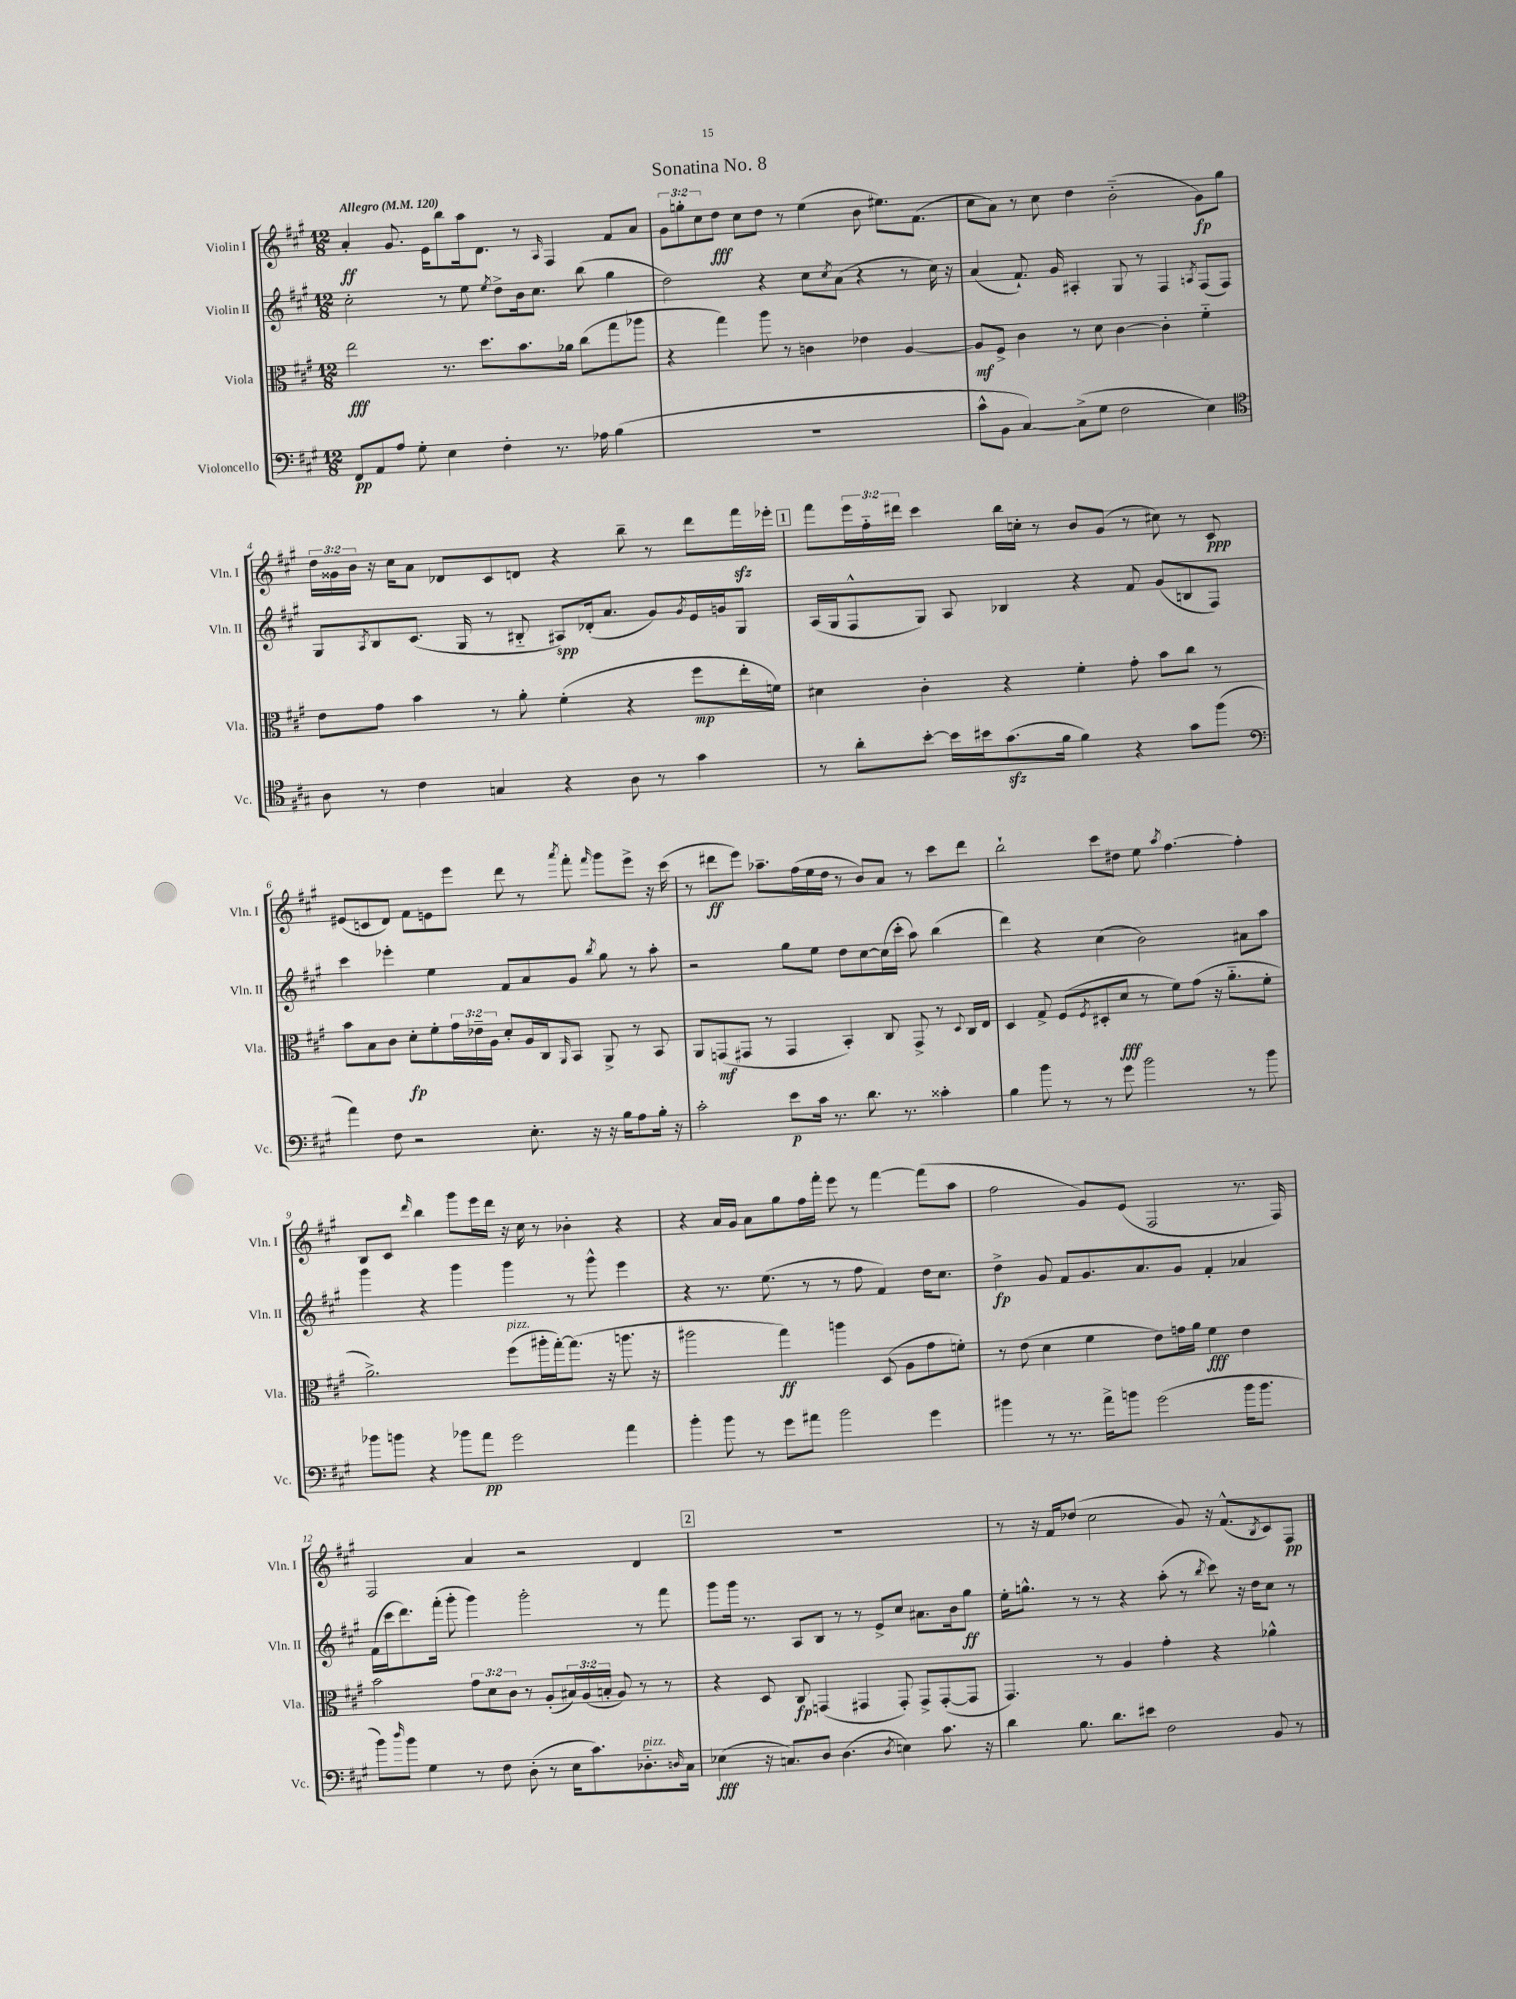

**kern	**dynam	**kern	**dynam	**kern	**dynam	**kern	**dynam
*part4	*part4	*part3	*part3	*part2	*part2	*part1	*part1
*staff4	*staff4	*staff3	*staff3	*staff2	*staff2	*staff1	*staff1
*I"Violoncello	*	*I"Viola	*	*I"Violin II	*	*I"Violin I	*
*I'Vc.	*	*I'Vla.	*	*I'Vln. II	*	*I'Vln. I	*
*clefF4	*	*clefC3	*	*clefG2	*	*clefG2	*
*k[f#c#g#]	*	*k[f#c#g#]	*	*k[f#c#g#]	*	*k[f#c#g#]	*
*M12/8	*	*M12/8	*	*M12/8	*	*M12/8	*
*MM120	*	*MM120	*	*MM120	*	*MM120	*
=1	=1	=1	=1	=1	=1	=1	=1
!	!	!	!	!	!	!LO:TX:a:B:t=Allegro	!
8FF#/L	pp	2ee\	fff	2cc#'\	.	4a'/	ff
8AA/	.	.	.	.	.	.	.
8A/J	.	.	.	.	.	8.g#/	.
8G#'\	.	.	.	.	.	.	.
.	.	.	.	.	.	16e\KL	.
4E\	.	8.r	.	8r	.	8bb\	.
.	.	.	.	8ee\	.	16aa\k	.
.	.	8.dd\L	.	.	.	8.d\J	.
.	.	.	.	8qee/	.	.	.
4F#'\	.	.	.	8dd^\L	.	.	.
.	.	8.b\	.	16b\k	.	8r	.
.	.	.	.	8.cc#\J	.	.	.
.	.	.	.	.	.	16qqA/	.
8.r	.	.	.	.	.	4F#/	.
.	.	16a-X\Jk	.	.	.	.	.
.	.	(8cc#\L	.	(8bb\	.	.	.
16A-X\	.	.	.	.	.	.	.
(4B\	.	8gg#\	.	4gg#\	.	8f#/L	.
.	.	8aa-X\J	.	.	.	8a/J	.
=2	=2	=2	=2	=2	=2	=2	=2
1.r	.	4r	.	2dd\)	.	12g#\L	.
.	.	.	.	.	.	12ggn'\	.
.	.	.	.	.	.	12cc#\	.
.	.	4gg#\)	.	.	.	8dd\J	fff
.	.	.	.	.	.	8cc#\L	.
.	.	8aa\	.	4r	.	8dd\J	.
.	.	8r	.	.	.	8r	.
.	.	4cn\	.	8cc#\L	.	(4ee\	.
.	.	.	.	8qcc#/	.	.	.
.	.	.	.	(8a\J	.	.	.
.	.	4e-X\	.	4r	.	8b\	.
.	.	.	.	.	.	8.ee#X\L)	.
.	.	[4A/	.	8r	.	.	.
.	.	.	.	.	.	(8.f#\J	.
.	.	.	.	16cc#\)	.	.	.
.	.	.	.	16r	.	.	.
=3	=3	=3	=3	=3	=3	=3	=3
8c#^^\L	.	8A/L]	mf	(4a/	.	8cc#\L	.
8BB\J	.	8F#^/J	.	.	.	8a\J)	.
[4C#/)	.	4c#\	.	8.f#`/)	.	8r	.
.	.	.	.	.	.	8cc#\	.
.	.	.	.	16g#/	.	.	.
(8C#^\L]	.	8r	.	4A#X'/	.	4dd\	.
8G#\J	.	8d\	.	.	.	.	.
2F#\	.	[4c#\	.	8G#/	.	(2b\	.
.	.	.	.	8r	.	.	.
.	.	4c#'\]	.	4F#/	.	.	.
.	.	.	.	8qAn/	.	.	.
4E\)	.	4f#\	.	(8F#/L	.	8g#\L)	fp
.	.	.	.	8F#/J)	.	8gg#\J	.
!!LO:LB:g=z
=4	=4	=4	=4	=4	=4	=4	=4
*clefC4	*	*	*	*	*	*	*
8A\	.	8e\L	.	8G#/L	.	24dd\LL	.
.	.	.	.	.	.	24g##X\	.
.	.	.	.	.	.	24b\JJ	.
.	.	.	.	8qA/	.	.	.
8r	.	8g#\J	.	8B/	.	16r	.
.	.	.	.	.	.	16cc#\KL	.
4c#\	.	4b\	.	(8.c#/J	.	8a\J	.
.	.	.	.	.	.	8d-X/L	.
.	.	.	.	16G#/	.	.	.
4Gn/	.	8r	.	8r	.	8c#/	.
.	.	8a'\	.	8B#X/	.	8dn/J	.
4r	.	(4f#'\	.	8A#X/L)	spp	4r	.
.	.	.	.	(16d-X'/k	.	.	.
.	.	.	.	8.a/J	.	.	.
8A\	.	4r	.	.	.	8bb~\	.
8r	.	.	.	8g#/L)	.	8r	.
.	.	.	.	8qg#/	.	.	.
4g#\	.	8ff#\L	mp	16e/L	.	8ddd\L	.
.	.	.	.	16gn/J	.	.	.
.	.	16ee'\L	.	8G#/J	.	16fff#zz\L	.
.	.	16fn\JJ)	.	.	.	16eee-X'\JJ	.
!!LO:REH:place=s1:t=1
=5	=5	=5	=5	=5	=5	=5	=5
8r	.	4d#X\	.	(16A/LL	.	8fff#\L	.
.	.	.	.	16G#/J	.	.	.
8a'\L	.	.	.	8F#^^/	.	24eee\L	.
.	.	.	.	.	.	24ff#\	.
.	.	.	.	.	.	24ddd#X\JJ	.
[8b'\J	.	4c#'\	.	8G#/J)	.	4ccc#\	.
16b\LL]	.	.	.	8A/	.	.	.
16b#X\J	.	.	.	.	.	.	.
(8.g#zz\	.	4r	.	4B-X/	.	16bb\LL	.
.	.	.	.	.	.	16ccn'\JJ	.
.	.	.	.	.	.	8r	.
16f#\Jk	.	.	.	.	.	.	.
4f#\)	.	4f#'\	.	4r	.	8b/L	.
.	.	.	.	.	.	(8g#/J	.
4r	.	8g#'\	.	8f#/	.	8r	.
.	.	8b\L	.	(8g#/L	.	8cc#X\)	.
8g#\L	.	8cc#\J	.	8Bn/	.	8r	.
(8ff#\J	.	8r	.	8F#/J)	.	8c#/	ppp
!!LO:LB:g=z
=6	=6	=6	=6	=6	=6	=6	=6
*clefF4	*	*	*	*	*	*	*
4a\)	.	8b\L	.	4ccc#\	.	(8e#X/L	.
.	.	8B\	.	.	.	8cn/	.
8F#\	.	8c#\J	.	4eee-X'\	.	8d/J)	.
2r	.	8d'\L	fp	.	.	8f#\L	.
.	.	8f#'\	.	4ee\	.	8en\	.
.	.	24g#\L	.	.	.	8eee\J	.
.	.	24e-X~\	.	.	.	.	.
.	.	24A\JJ	.	.	.	.	.
.	.	8d'/L	.	8f#/L	.	8ddd\	.
8.E'\	.	16A/L	.	8a/	.	8r	.
.	.	16C#/J	.	.	.	.	.
.	.	16qqAA/	.	.	.	8qaaa/	.
.	.	8BB/J	.	8g#/J	.	8fff#'\	.
16r	.	.	.	.	.	.	.
.	.	.	.	8qbb/	.	16qqfff#/	.
16r	.	8AA^/	.	8gg#\	.	8ggg#\L	.
16B\KL	.	.	.	.	.	.	.
8A\	.	8r	.	8r	.	8eee^\J	.
16B'\Jk	.	8BB/	.	8aa'\	.	16r	.
16r	.	.	.	.	.	(16ccc#\	.
=7	=7	=7	=7	=7	=7	=7	=7
2c#'\	.	8AA/L	.	2r	.	8r	.
.	.	(8GGn/	mf	.	.	8ddd#X\L	ff
.	.	8GG#X/J	.	.	.	8eee\J)	.
.	.	8r	.	.	.	8.aa-X~\L	.
8e\L	p	4GG#/	.	8gg#\L	.	.	.
.	.	.	.	.	.	(16ff#\L	.
16c#\Jk	.	.	.	8ee\J	.	16ee\	.
8.r	.	.	.	.	.	16dd\JJ	.
.	.	4BB'/)	.	8dd\L	.	8r	.
8.d\	.	.	.	[8cc#\	.	8b/L)	.
.	.	8C#/	.	(16cc#\L]	.	8a/J	.
8.r	.	.	.	16ccc#'\JJ	.	.	.
.	.	8GG#^/	.	8aa\)	.	8r	.
4c##X'\	.	8r	.	(4bb\	.	8ccc#\L	.
.	.	8qqD/	.	.	.	.	.
.	.	16C#/LL	.	.	.	8ddd#\J	.
.	.	16E/JJ	.	.	.	.	.
=8	=8	=8	=8	=8	=8	=8	=8
4B\	.	4D/	.	4ddd\)	.	2bb`\	.
8b\	.	8G#^/	.	4r	.	.	.
8r	.	(8F#/L	.	.	.	.	.
.	.	8qF#/	.	.	.	.	.
8r	.	8D#X'/	.	(4cc#\	.	8ccc#\L	.
8g#\	.	8d/J	fff	.	.	8dd#X\J	.
2b\	.	8r	.	2b\)	.	8ee\	.
.	.	.	.	.	.	8qaa/	.
.	.	8f#\L)	.	.	.	[4.ff#\	.
.	.	(8g#\J	.	.	.	.	.
.	.	16r	.	.	.	.	.
.	.	8.a\L	.	.	.	.	.
8r	.	.	.	8a#X\L	.	4ff#'\]	.
8b\	.	8f#'\J	.	8aa\J	.	.	.
!!LO:LB:g=z
=9	=9	=9	=9	=9	=9	=9	=9
8b-X\L	.	2.a^\)	.	4ggg#\	.	8B/L	.
8bn\J	.	.	.	.	.	8c#/J	.
.	.	.	.	.	.	16qqddd/	.
4r	.	.	.	4r	.	4bb\	.
8b-X\L	.	.	.	4ggg#\	.	8ggg#\L	.
8a\J	pp	.	.	.	.	16eee\L	.
.	.	.	.	.	.	16ddd\JJ	.
!	!	!LO:TX:a:i:t=pizz.	!	!	!	!	!
2g#\	.	(8ff#\L	.	4ggg#\	.	16r	.
.	.	.	.	.	.	16cc#\	.
.	.	16aa#X'\L	.	.	.	8r	.
.	.	[16gg#'\J)	.	.	.	.	.
.	.	(8.gg#\J]	.	8r	.	4b-X'\	.
.	.	.	.	8ggg#^^\	.	.	.
.	.	16r	.	.	.	.	.
4a\	.	8.aan\	.	4eee\	.	4r	.
.	.	16r	.	.	.	.	.
=10	=10	=10	=10	=10	=10	=10	=10
4b'\	.	2aa#X\	.	4r	.	4r	.
8b\	.	.	.	8.r	.	16a/LL	.
.	.	.	.	.	.	16g#/JJ	.
8r	.	.	.	.	.	8a\L	.
.	.	.	.	(8.ee\	.	.	.
8g#\L	.	4gg#\)	ff	.	.	8gg#\	.
8a#X\J	.	.	.	8r	.	16ff#\L	.
.	.	.	.	.	.	16fff#'\JJ	.
2b\	.	4aan\	.	8r	.	8eee\	.
.	.	.	.	8ff#\	.	8r	.
.	.	(8D/	.	4f#/)	.	[4fff#\	.
.	.	8A\L	.	.	.	.	.
4g#\	.	8g#\	.	16dd\KL	.	(8fff#\L]	.
.	.	.	.	8.cc#\J	.	.	.
.	.	8fn'\J)	.	.	.	8aa\J	.
=11	=11	=11	=11	=11	=11	=11	=11
4b#X\	.	8r	.	4dd^\	fp	2ff#\	.
.	.	(8e\	.	.	.	.	.
8r	.	4d\	.	8g#/	.	.	.
8.r	.	.	.	8f#/L	.	.	.
.	.	4f#\	.	8.g#/	.	8g#/L)	.
16a^\KL	.	.	.	.	.	.	.
8bn\J	.	.	.	.	.	(8e/J	.
.	.	.	.	8.a/	.	.	.
(2g#\	.	8e\L)	.	.	.	2F#/	.
.	.	16gn\L	.	8g#/J	.	.	.
.	.	16a\JJ	.	.	.	.	.
.	.	4f#\	fff	4f#'/	.	.	.
16b\KL	.	4e\	.	4a-X/	.	8.r	.
8.b\J	.	.	.	.	.	.	.
.	.	.	.	.	.	16F#/)	.
!!LO:LB:g=z
=12	=12	=12	=12	=12	=12	=12	=12
8b\L)	.	2b\	.	(16f#\LL	.	2F#/	.
.	.	.	.	16ccc#\J	.	.	.
16qqdd/	.	.	.	.	.	.	.
8b\J	.	.	.	8.ddd\)	.	.	.
4G#\	.	.	.	.	.	.	.
.	.	.	.	(16fff#'\Jk	.	.	.
.	.	.	.	8ggg#'\	.	.	.
8r	.	12g#\L	.	4ggg#\)	.	4a/	.
.	.	12d\	.	.	.	.	.
8F#\	.	.	.	.	.	.	.
.	.	12c#\J	.	.	.	.	.
(8D'\	.	8r	.	2ggg#'\	.	2r	.
8r	.	(8A'/L	.	.	.	.	.
16E\KL	.	24B#X/L)	.	.	.	.	.
.	.	(24A/	.	.	.	.	.
8.c#\)	.	.	.	.	.	.	.
.	.	24Bn'/JJ	.	.	.	.	.
.	.	8A/)	.	.	.	.	.
!LO:TX:a:i:t=pizz.	!	!	!	!	!	!	!
8.D-X\	.	8r	.	8r	.	4d/	.
.	.	8r	.	8fff#\	.	.	.
16qqDn/	.	.	.	.	.	.	.
16C#\Jk	.	.	.	.	.	.	.
!!LO:REH:place=s1:t=2
=13	=13	=13	=13	=13	=13	=13	=13
(4E-X\	fff	4r	.	8ggg#\L	.	1.r	.
.	.	.	.	16ggg#\Jk	.	.	.
.	.	.	.	8.r	.	.	.
16r	.	8D/	.	.	.	.	.
8.Cn/L)	.	.	.	.	.	.	.
.	.	8C#/	fp	8A/L	.	.	.
8D/J	.	(4GGn/	.	8B/J	.	.	.
(4.D\	.	.	.	8r	.	.	.
.	.	4GG#X/	.	8r	.	.	.
.	.	.	.	8e^/L	.	.	.
8qD/	.	.	.	.	.	.	.
4En\)	.	8GG#'/)	.	8cc#/J	.	.	.
.	.	8GG#^/L	.	8.a#X\L	.	.	.
8.c#\	.	([8GG#'/	.	.	.	.	.
.	.	.	.	16b\k	.	.	.
.	.	8GG#/J]	.	8gg#\J	ff	.	.
16r	.	.	.	.	.	.	.
=14	=14	=14	=14	=14	=14	=14	=14
4d\	.	4.GG#/)	.	16ee'\KL	.	8r	.
.	.	.	.	8.ggn^^\J	.	.	.
.	.	.	.	.	.	16r	.
.	.	.	.	.	.	16f#/KL	.
8.B\	.	.	.	8r	.	(8dd-X/J	.
.	.	8r	.	8r	.	2cc#\	.
8.d\L	.	.	.	.	.	.	.
.	.	4A/	.	4r	.	.	.
8e#X\J	.	.	.	.	.	.	.
2F#\	.	4g#'\	.	(8aa'\	.	.	.
.	.	.	.	8r	.	8g#/)	.
.	.	.	.	8qbb/	.	.	.
.	.	4r	.	8ccc#\)	.	16r	.
.	.	.	.	.	.	(8.f#^^/L	.
.	.	.	.	16r	.	.	.
.	.	.	.	16dd\KL	.	.	.
.	.	.	.	.	.	8qB/	.
8BB/	.	4a-X^^\	.	8cc#\J	.	8c#/)	.
8r	.	.	.	8r	.	8F#/J	pp
==	==	==	==	==	==	==	==
*-	*-	*-	*-	*-	*-	*-	*-
